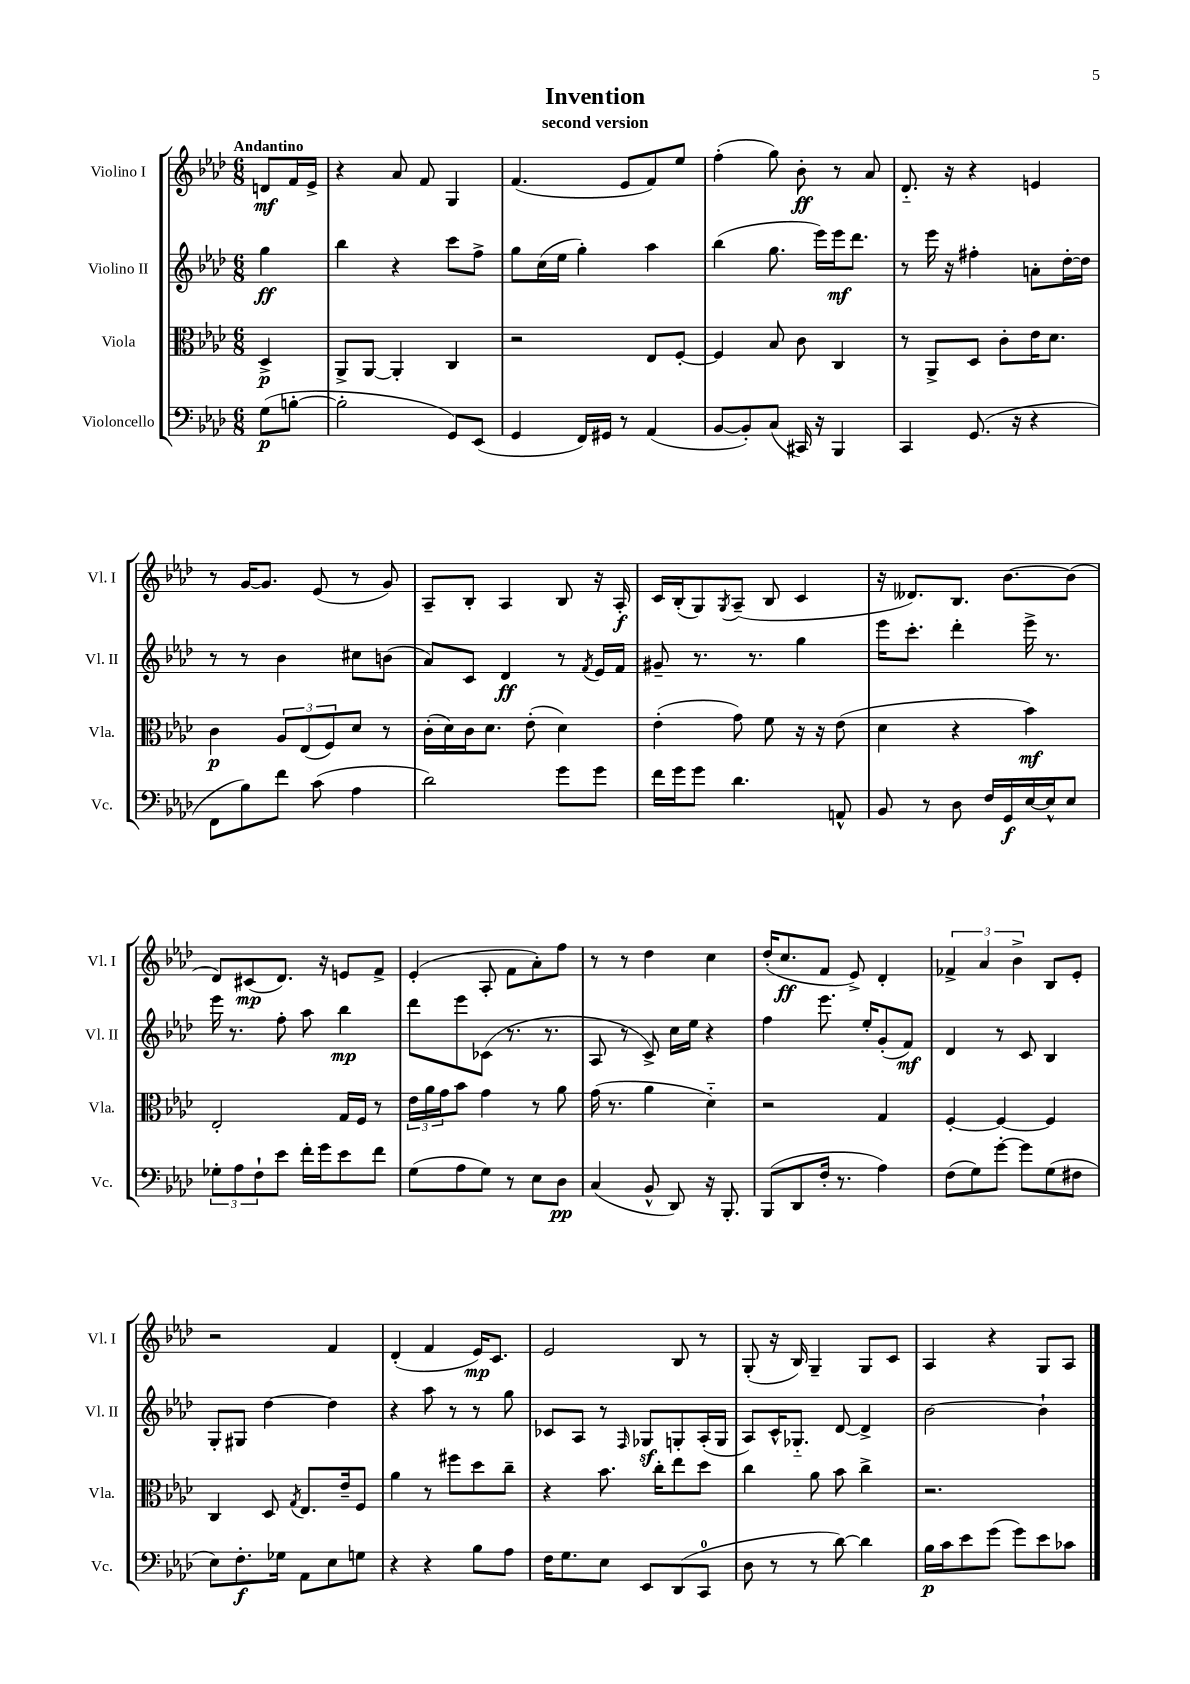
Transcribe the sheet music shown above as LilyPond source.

\header { title = "Invention" subtitle = "second version" }
<<
\new StaffGroup <<
\new Staff = "s0" \with { instrumentName = "Violino I" shortInstrumentName = "Vl. I" } {
    \clef treble \key aes \major \numericTimeSignature \time 6/8 \partial 4 \tempo "Andantino"
    d'8\mf f'16 ees'16-> |
    r4 aes'8 f'8 g4 |
    f'4.( ees'8 f'8) ees''8 |
    f''4-.( g''8) bes'8-.\ff r8 aes'8 |
    des'8.-_ r16 r4 e'4 |
    r8 g'16~ g'8. ees'8( r8 g'8) |
    aes8-- bes8-. aes4 bes8 r16 aes16-.\f |
    c'16 bes16-.( g8) \acciaccatura { g8 } aes8--( bes8 c'4 |
    r16 deses'8.) bes8. bes'8.~ bes'8( |
    des'8) cis'8\mp( des'8.) r16 e'8 f'8-> |
    ees'4-.( aes8-. f'8 aes'8-.) f''8 |
    r8 r8 des''4 c''4 |
    des''16-.( c''8.\ff f'8 ees'8->) des'4-. |
    \tuplet 3/2 { fes'4-> aes'4 bes'4-> } bes8 ees'8-. |
    r2 f'4 |
    des'4-.( f'4 ees'16\mp) c'8. |
    ees'2 bes8 r8 |
    g8-.( r16 bes16) g4-- g8 c'8 |
    aes4 r4 g8 aes8 \bar "|." |
}
\new Staff = "s1" \with { instrumentName = "Violino II" shortInstrumentName = "Vl. II" } {
    \clef treble \key aes \major \numericTimeSignature \time 6/8 \partial 4
    g''4\ff |
    bes''4 r4 c'''8 f''8-> |
    g''8 c''16( ees''16 g''4-.) aes''4 |
    bes''4( g''8. ees'''16) ees'''16\mf des'''8. |
    r8 ees'''16 r16 fis''4-. a'8-. des''16~-. des''16 |
    r8 r8 bes'4 cis''8 b'8( |
    aes'8) c'8 des'4\ff r8 \acciaccatura { f'8 } ees'16 f'16 |
    gis'8-- r8. r8. g''4 |
    ees'''16 c'''8.-. des'''4-. ees'''16-> r8. |
    ees'''16 r8. f''8-. aes''8 bes''4\mp |
    des'''8 ees'''8 ces'8( r8. r8. |
    aes8 r8 c'8->) c''16 ees''16 r4 |
    f''4 ees'''8. ees''16-. g'8-.( f'8\mf) |
    des'4 r8 c'8 bes4 |
    g8-. gis8 des''4~ des''4 |
    r4 aes''8 r8 r8 g''8 |
    ces'8 aes8 r8 \grace { f16 } ges8\sf g8-. aes16-.( g16 |
    aes8) c'16-^ ges8.-_ des'8~ des'4-> |
    bes'2~ bes'4-! \bar "|." |
}
\new Staff = "s2" \with { instrumentName = "Viola" shortInstrumentName = "Vla." } {
    \clef alto \key aes \major \numericTimeSignature \time 6/8 \partial 4
    des4->\p |
    aes,8-> aes,8~ aes,4-. c4 |
    r2 ees8 f8~-. |
    f4 bes8 c'8 c4 |
    r8 aes,8-> des8 c'8-. ees'16 des'8. |
    c'4\p \tuplet 3/2 { aes8 ees8( f8) } des'8 r8 |
    c'16-.( des'16) c'16 des'8. ees'8-.( des'4) |
    ees'4-.( g'8) f'8 r16 r16 ees'8( |
    des'4 r4 bes'4\mf) |
    ees2-. g16 f16 r8 |
    \tuplet 3/2 { ees'16 aes'16 g'16 } bes'8 g'4 r8 aes'8 |
    g'16( r8. aes'4 des'4-_) |
    r2 g4 |
    f4~-. f4~ f4 |
    c4 des8 \acciaccatura { g8 } ees8. ees'16-- f8 |
    aes'4 r8 fis''8 des''8 c''8-- |
    r4 bes'8. c''16-. ees''8 des''8 |
    c''4 aes'8 bes'8 c''4-> |
    r2. \bar "|." |
}
\new Staff = "s3" \with { instrumentName = "Violoncello" shortInstrumentName = "Vc." } {
    \clef bass \key aes \major \numericTimeSignature \time 6/8 \partial 4
    g8\p( b8~-. |
    b2-. g,8) ees,8( |
    g,4 f,16) gis,16 r8 aes,4( |
    bes,8~ bes,8-.) c8( cis,16) r16 bes,,4 |
    c,4 g,8.( r16 r4 |
    f,8 bes8) f'8 c'8( aes4 |
    des'2) g'8 g'8 |
    f'16 g'16 g'8 des'4. a,8-^ |
    bes,8 r8 des8 f16 g,16\f ees16~ ees16-^ ees8 |
    \tuplet 3/2 { ges8-. aes8 f8-! } ees'8 f'16-. g'16 ees'8 f'8 |
    g8( aes8 g8) r8 ees8 des8\pp |
    c4( bes,8-^ des,8) r16 bes,,8.-. |
    bes,,8( des,8 f16-. r8. aes4) |
    f8( g8) g'8~-. g'8 g8( fis8 |
    ees8) f8.-.\f ges16 aes,8 ees8 g8 |
    r4 r4 bes8 aes8 |
    f16 g8. ees8 ees,8 des,8( c,8-0 |
    des8 r8 r8 des'8~) des'4 |
    bes16\p c'16 ees'8 g'8( g'8) ees'8 ces'8 \bar "|." |
}
>>
>>
\layout { \context { \Score \remove "Bar_number_engraver" } }
